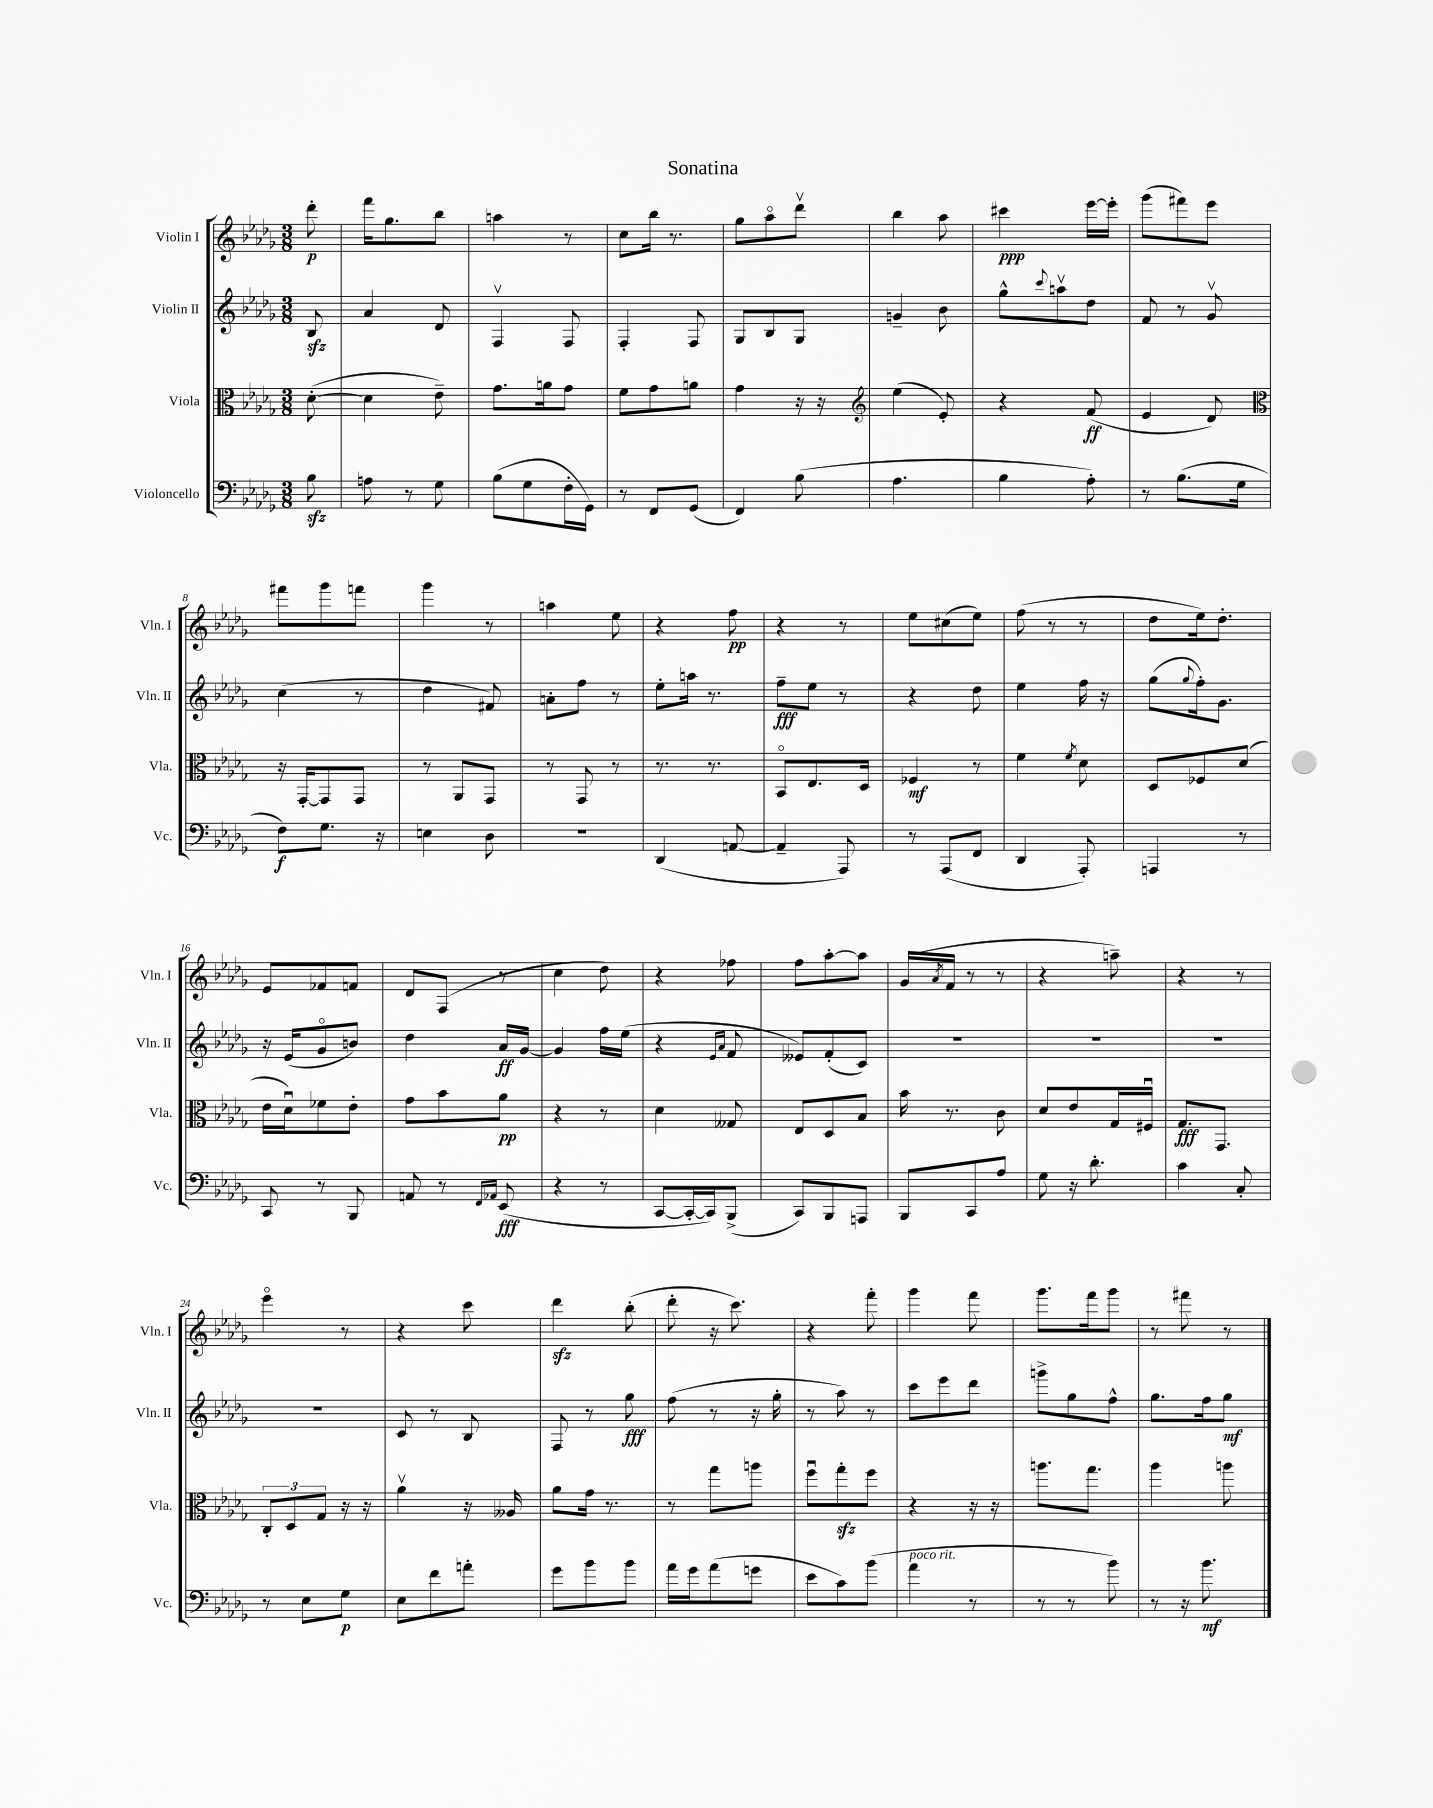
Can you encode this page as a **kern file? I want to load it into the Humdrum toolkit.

**kern	**kern	**kern	**kern
*staff4	*staff3	*staff2	*staff1
*clefF4	*clefC3	*clefG2	*clefG2
*k[b-e-a-d-g-]	*k[b-e-a-d-g-]	*k[b-e-a-d-g-]	*k[b-e-a-d-g-]
*M3/8	*M3/8	*M3/8	*M3/8
8B-	([8d-'	8B-	8ddd-'
=	=	=	=
8A	4d-]	4a-	16fff
.	.	.	8.gg-
8r	.	.	.
8G-	8e-~)	8d-	8bb-
=	=	=	=
(8B-	8.g-	4Fv	4aa
8G-	.	.	.
.	16a	.	.
16F'	8g-	8F	8r
16GG-)	.	.	.
=	=	=	=
8r	8f	4F'	8cc
8FF	8g-	.	16bb-
.	.	.	8.r
(8GG-	8a	8F	.
=	=	=	=
4FF)	4g-	8G-	8gg-
.	.	8B-	8aa-o
(8B-	16r	8G-	8ddd-v
.	16r	.	.
=	=	=	=
*	*clefG2	*	*
4.A-	(4ee-	4g~	4bb-
.	8e-')	8b-	8aa-
=	=	=	=
4B-	4r	8gg-^^	4ccc#
.	.	8qqccc	.
.	.	8aav	.
8A-')	(8f	8dd-	[16eee-
.	.	.	16eee-']
=	=	=	=
8r	4e-	8f	(8ggg-
(8.B-	.	8r	8fff#)
.	8d-)	8g-v	8eee-
16G-	.	.	.
=	=	=	=
*	*clefC3	*	*
8F)	16r	(4cc	8fff#
.	[16GG-'	.	.
8.G-	8GG-]	.	8ggg-
.	8GG-	8r	8fff
16r	.	.	.
=	=	=	=
4E	8r	4dd-	4ggg-
.	8AA-	.	.
8D-	8GG-	8f#)	8r
=	=	=	=
4.r	8r	8a'	4aa
.	8GG-	8ff	.
.	8r	8r	8ee-
=	=	=	=
(4DD-	8.r	8ee-'	4r
.	.	16aa	.
.	8.r	8.r	.
[8AA	.	.	8ff
=	=	=	=
4AA~]	8BB-o	8ff~	4r
.	8.E-	8ee-	.
8AAA-)	.	8r	8r
.	16D-	.	.
=	=	=	=
8r	4F-	4r	8ee-
(8AAA-	.	.	(8cc#
8FF	8r	8dd-	8ee-)
=	=	=	=
4DD-	4f	4ee-	(8ff
.	.	.	8r
.	8qf	.	.
8AAA-')	8d-	16ff	8r
.	.	16r	.
=	=	=	=
4AAA	8D-	(8gg-	8dd-
.	.	8qqgg-	.
.	8F-	16ff')	16ee-)
.	.	8.g-	8.dd-'
8r	(8d-	.	.
=	=	=	=
8CC	16e-	16r	8e-
.	16d-u)	(16e-	.
8r	8f-	8g-o	8f-
8BBB-	8e-'	8b)	8f
=	=	=	=
8AA	8g-	4dd-	8d-
8r	8b-	.	(8F
16qqFF	.	.	.
16qqAA-	.	.	.
(8EE-	8a-	16a-	8r
.	.	[16g-	.
=	=	=	=
4r	4r	4g-]	4cc
8r	8r	16ff	8dd-)
.	.	(16ee-	.
=	=	=	=
[8CC	4d-	4r	4r
16CC'_	.	.	.
16CC])	.	.	.
.	.	16qqe-	.
.	.	16qqa-	.
(8BBB-^	8G--	8f	8ff-
=	=	=	=
8CC)	8E-	8e--)	8ff
8BBB-	8D-	(8f'	[8aa-'
8AAA	8B-	8c)	8aa-]
=	=	=	=
8BBB-	16b-	4.r	(16g-
.	.	.	8qa-
.	8.r	.	16f
8CC	.	.	8r
8A-	8c	.	8r
=	=	=	=
8G-	8d-	4.r	4r
16r	8e-	.	.
8.d-'	.	.	.
.	16G-	.	8aa~)
.	16F#u	.	.
=	=	=	=
4c	8.G-	4.r	4r
.	8.GG-	.	.
8C'	.	.	8r
=	=	=	=
8r	12C'	4.r	4eee-o
.	12D-	.	.
8E-	.	.	.
.	12G-	.	.
8G-	16r	.	8r
.	16r	.	.
=	=	=	=
8E-	4a-v	8c	4r
8f	.	8r	.
8a'	16r	8B-	8ccc
.	16A--	.	.
=	=	=	=
8g-	8a-	8F	4ddd-
8b-	16g-	8r	.
.	8.r	.	.
8b-	.	8gg-	(8bb-'
=	=	=	=
16a-	8r	(8ff	8ddd-'
16g-	.	.	.
(8a-	8gg-	8r	16r
.	.	.	8.ccc)
8g	8aa	16r	.
.	.	16gg-'	.
=	=	=	=
8e-	8ffu	8r	4r
8c)	8gg-'	8aa-)	.
(8b-	8ff	8r	8fff'
=	=	=	=
4a-	4r	8ccc	4ggg-
.	.	8eee-	.
8r	16r	8ddd-	8fff
.	16r	.	.
=	=	=	=
8r	8.aa	8ggg^	8.ggg-
8r	.	8gg-	.
.	8.gg-	.	16fff
8b-)	.	8ff^^	8ggg-
=	=	=	=
8r	4aa-	8.gg-	8r
16r	.	.	8fff#
8.b-	.	16ff	.
.	8aa	8gg-	8r
==	==	==	==
*-	*-	*-	*-
